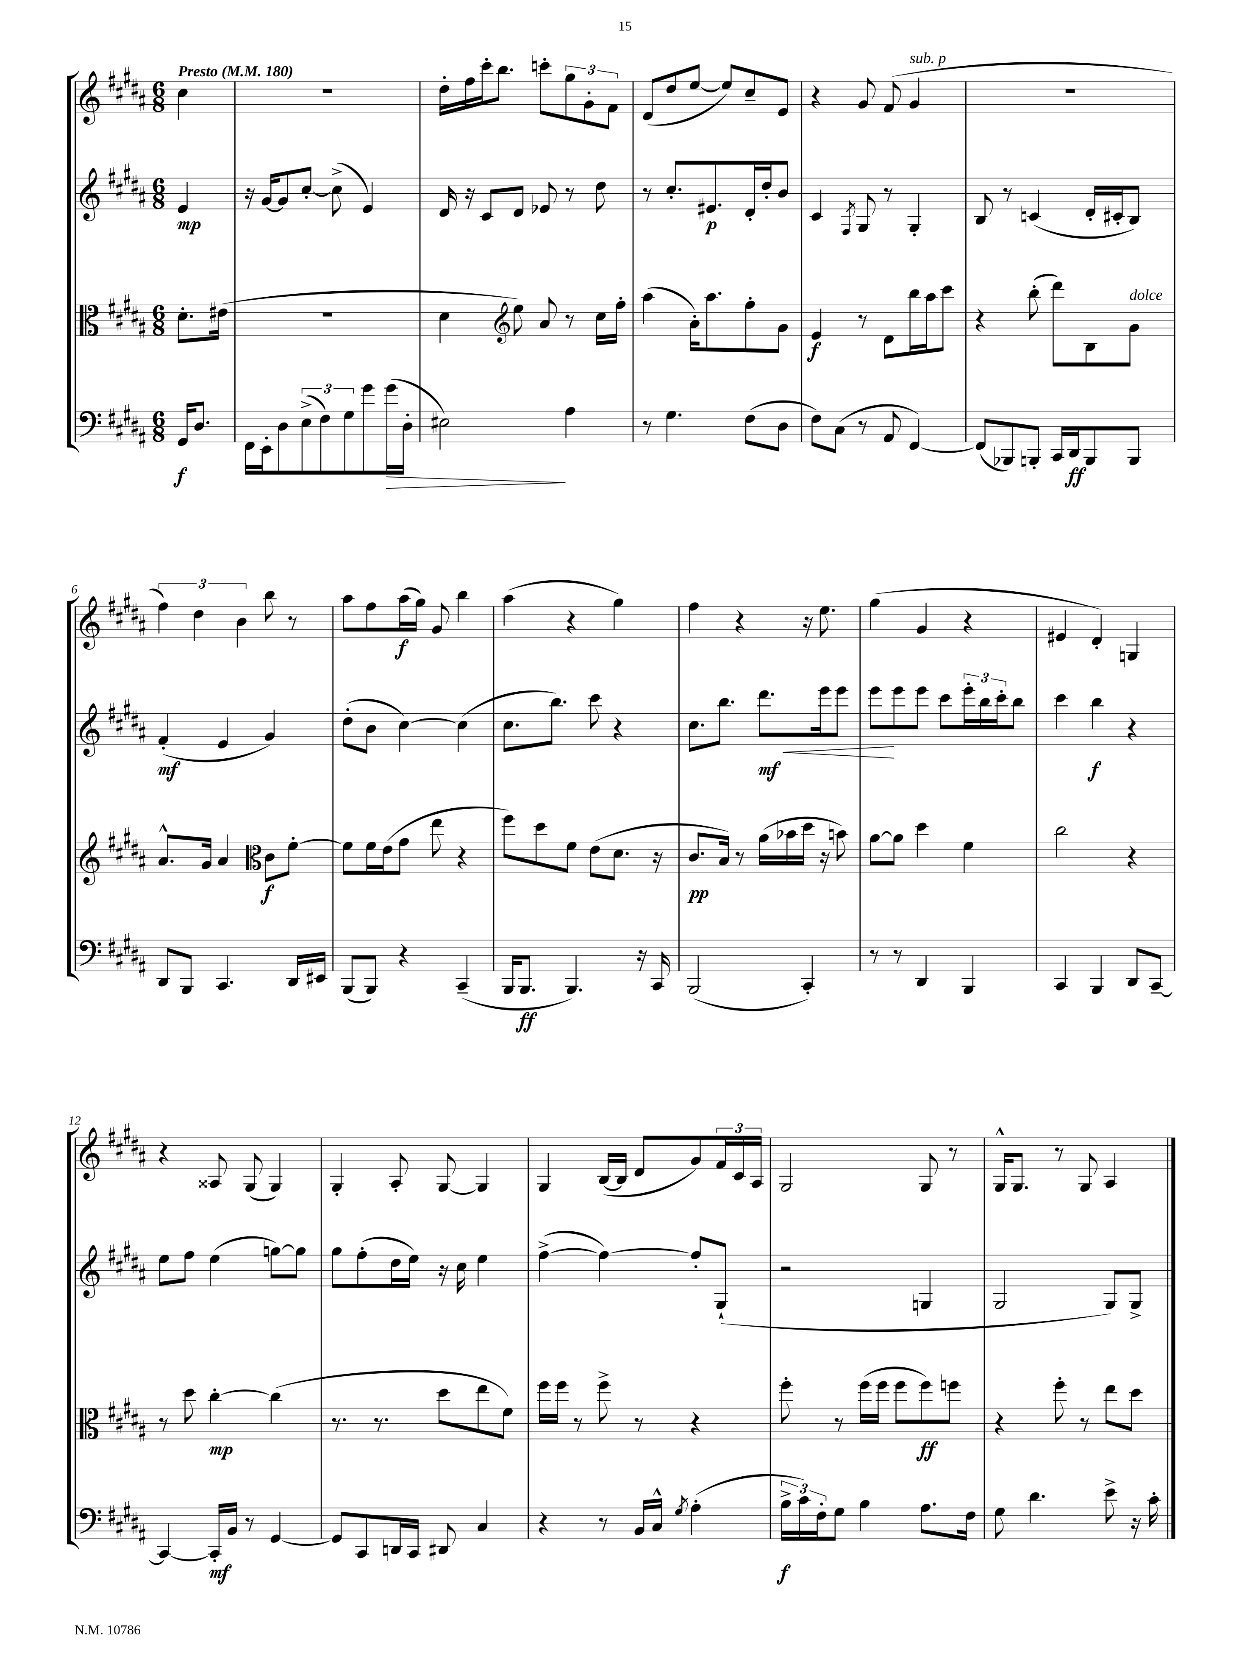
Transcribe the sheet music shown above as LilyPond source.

<<
\new StaffGroup <<
\new Staff = "s0" {
    \clef treble \key b \major \numericTimeSignature \time 6/8 \partial 4 \tempo "Presto" 4 = 180
    cis''4 |
    R2. |
    dis''16-. fis''16 cis'''16-. b''8. c'''8-. \tuplet 3/2 { gis''8 gis'8-. fis'8 } |
    dis'8( dis''8 e''8~ e''8) cis''8-- e'8 |
    r4 gis'8 fis'8( gis'4^\markup { \italic "sub. p" } |
    R2. |
    \tuplet 3/2 { fis''4) dis''4 b'4 } b''8 r8 |
    ais''8 fis''8 ais''16\f( gis''16) gis'8 b''4 |
    ais''4( r4 gis''4) |
    fis''4 r4 r16 e''8. |
    gis''4( gis'4 r4 |
    eis'4 dis'4-.) g4 |
    r4 aisis8 gis8( gis4) |
    gis4-. ais8-. gis8~ gis4 |
    gis4 b16~( b16 dis'8 gis'8) \tuplet 3/2 { fis'16 cis'16 ais16 } |
    gis2 gis8 r8 |
    gis16-^ gis8. r8 gis8 ais4 \bar "|." |
}
\new Staff = "s1" {
    \clef treble \key b \major \numericTimeSignature \time 6/8 \partial 4
    e'4\mp |
    r16 gis'16~ gis'8 cis''8~-. cis''8->( e'4) |
    dis'16 r16 cis'8 dis'8 ees'8 r8 dis''8 |
    r8 cis''8.-. eis'8.\p dis'16-. dis''16-. b'8 |
    cis'4 \acciaccatura { fis8 } gis8 r8 gis4-. |
    b8 r8 c'4( dis'16-. cis'16-. b8) |
    fis'4-.\mf( e'4 gis'4) |
    dis''8-.( b'8 cis''4~) cis''4( |
    cis''8. b''8.) cis'''8 r4 |
    cis''8. b''8. dis'''8.\mf\< e'''16 e'''8 |
    e'''8\! e'''8 e'''8 cis'''8 \tuplet 3/2 { e'''16-. b''16 cis'''16-. } b''8 |
    cis'''4 b''4\f r4 |
    e''8 fis''8 e''4( g''8~) g''8 |
    gis''8 fis''8-.( dis''16 e''16) r16 cis''16 e''4 |
    fis''4~->( fis''4~) fis''8-. gis8-!( |
    r2 g4 |
    gis2 gis8) gis8-> \bar "|." |
}
\new Staff = "s2" {
    \clef alto \key b \major \numericTimeSignature \time 6/8 \partial 4
    dis'8.-. eis'16( |
    R2. |
    dis'4 \clef treble e''8) ais'8 r8 cis''16 fis''16-. |
    ais''4( ais'16-.) ais''8. fis''8-. gis'8 |
    e'4\f r8 dis'8 b''16 ais''16 cis'''8 |
    r4 b''8-.( dis'''8) b8 gis'8^\markup { \italic "dolce" } |
    ais'8.-^ gis'16 ais'4 \clef alto cis'8\f fis'8~-. |
    fis'8 fis'16 e'16( gis'8 e''8 r4 |
    fis''8) dis''8 fis'8 e'8( dis'8. r16 |
    cis'8.\pp b16) r8 ais'16( bes'16 dis''16 r16 b'8) |
    ais'8~ ais'8 dis''4 fis'4 |
    cis''2 r4 |
    r8 dis''8 cis''4~-.\mp cis''4( |
    r8. r8. dis''8 e''8 fis'8) |
    fis''16 fis''16 r8 fis''8-> r8 r4 |
    fis''8-. r8 fis''16( fis''16 fis''8 fis''8\ff) f''8 |
    r4 fis''8-. r8 e''8 dis''8 \bar "|." |
}
\new Staff = "s3" {
    \clef bass \key b \major \numericTimeSignature \time 6/8 \partial 4
    gis,16\f dis8. |
    fis,16 e,16-. dis8 \tuplet 3/2 { e8->( fis8) gis8 } gis'8 gis'16\>( dis16-. |
    eis2\!) ais4 |
    r8 gis4. fis8( dis8 |
    fis8) cis8( r8 ais,8 fis,4~) |
    fis,8( bes,,8) b,,8-. cis,16 dis,16\ff b,,8 b,,8 |
    dis,8 b,,8 cis,4. dis,16 eis,16 |
    b,,8( b,,8) r4 cis,4--( |
    b,,16 b,,8.\ff b,,4.) r16 cis,16 |
    b,,2( cis,4-.) |
    r8 r8 dis,4 b,,4 |
    cis,4 b,,4 dis,8 cis,8~-- |
    cis,4~ cis,16-.\mf b,16 r8 gis,4~ |
    gis,8 cis,8 d,16 cis,16 dis,8 cis4 |
    r4 r8 b,16 cis16-^ \acciaccatura { gis8 } ais4-.( |
    \tuplet 3/2 { b16->\f cis'16) fis16-. } gis8 b4 ais8. fis16 |
    gis8 dis'4. e'8-> r16 cis'16-. \bar "|." |
}
>>
>>
